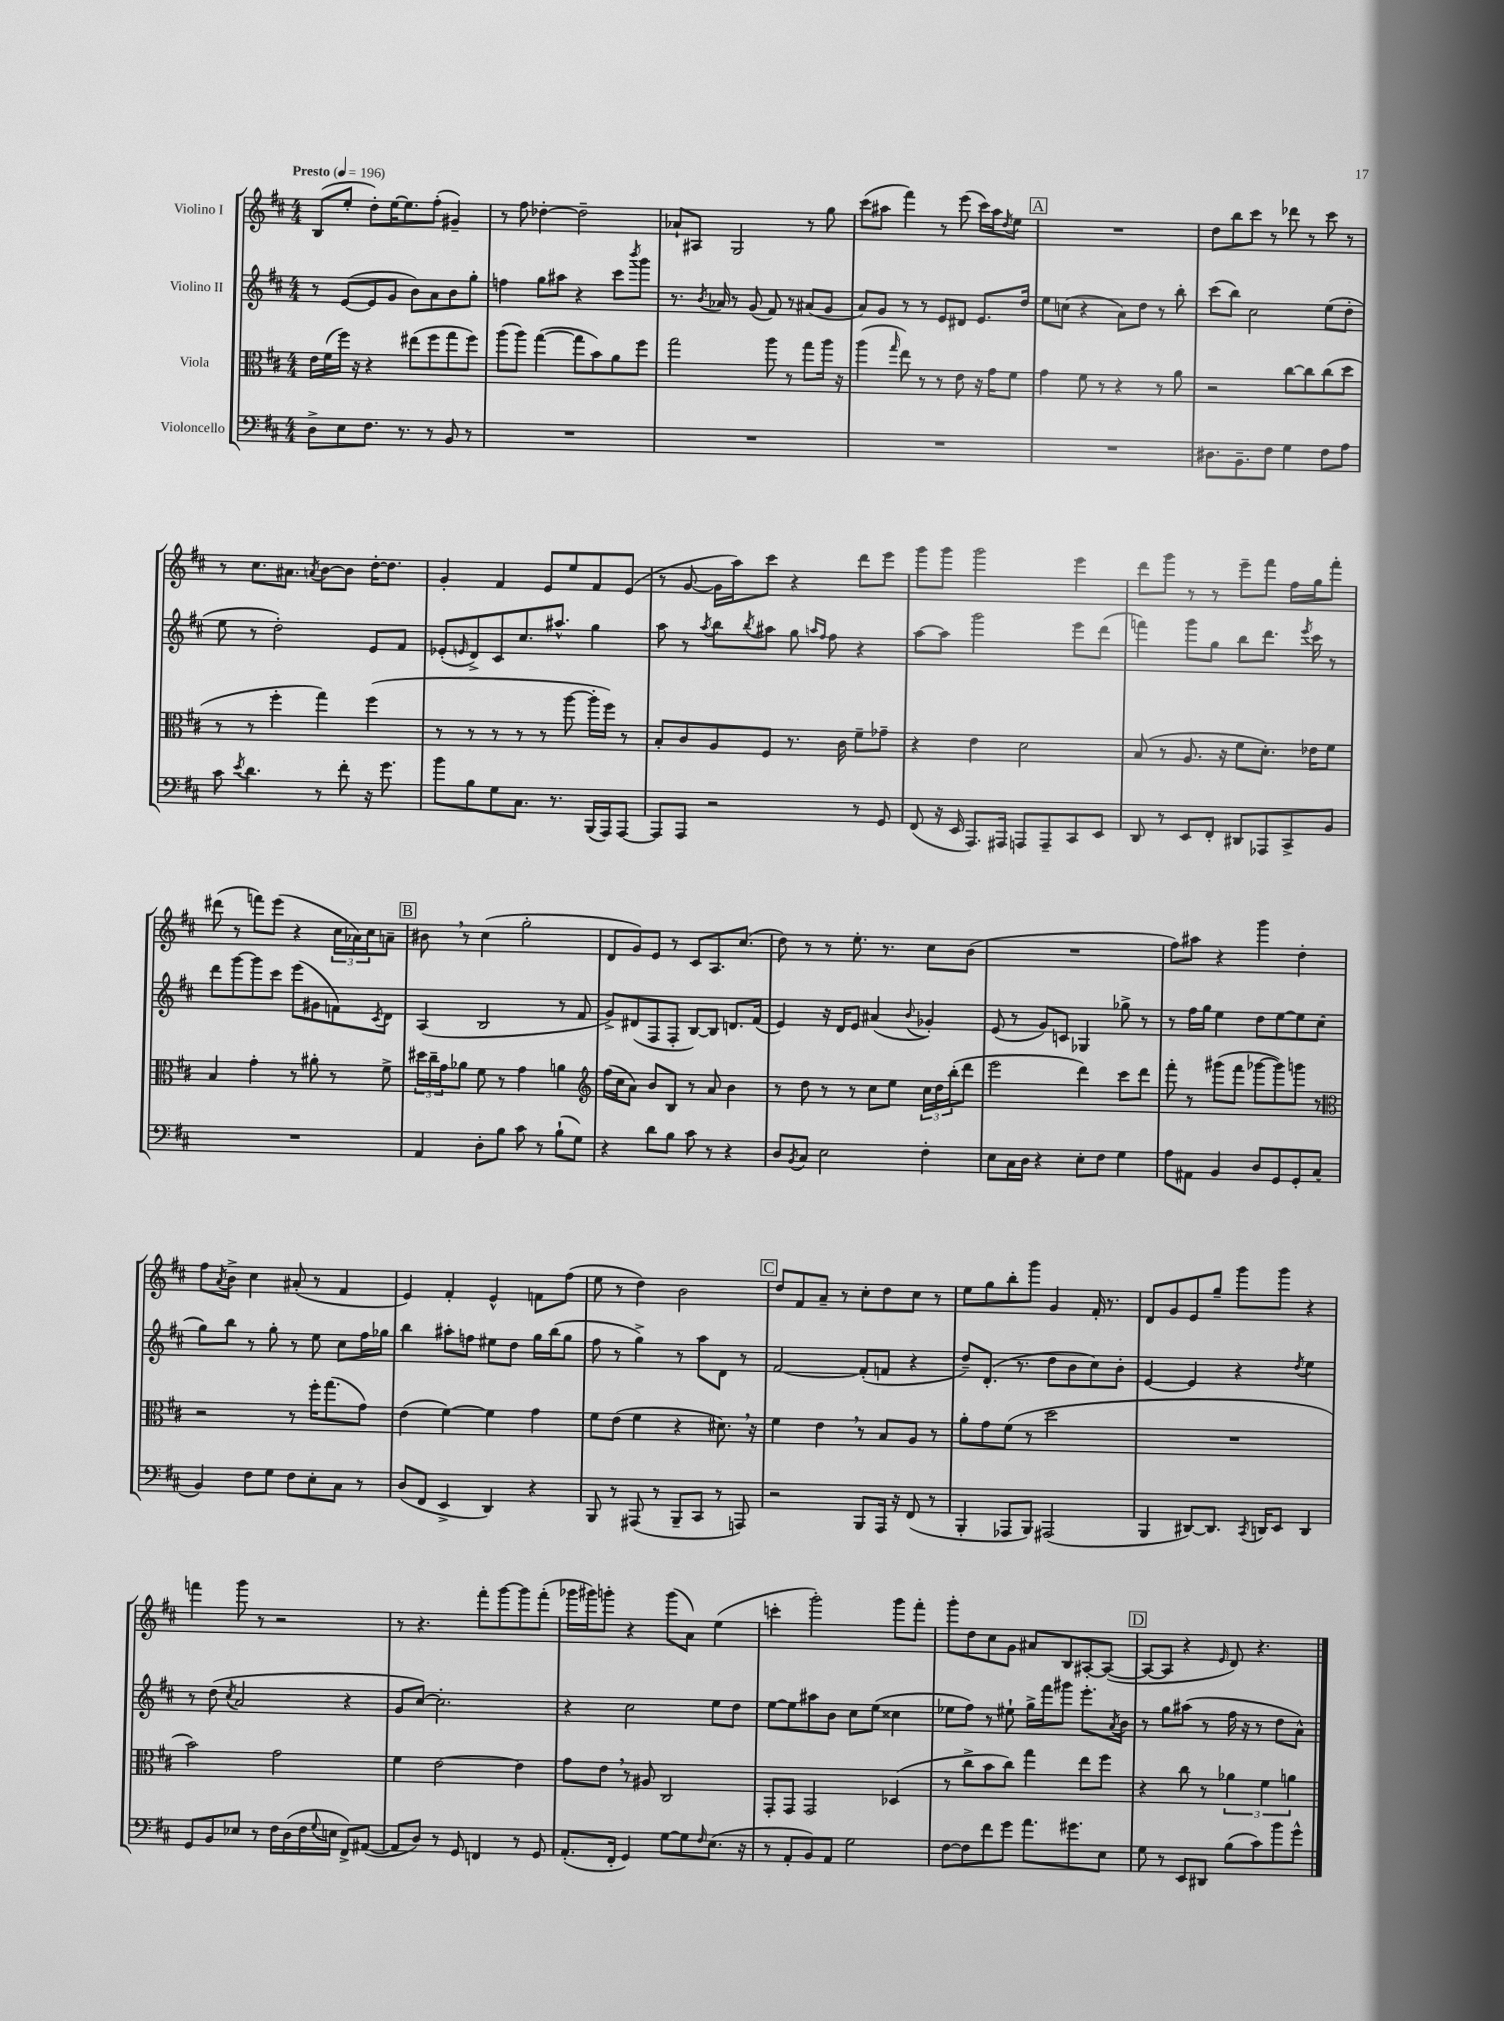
<<
\new StaffGroup <<
\new Staff = "s0" \with { instrumentName = "Violino I" } {
    \clef treble \key d \major \numericTimeSignature \time 4/4 \tempo "Presto" 4 = 196
    b8( e''8-. d''8-.) e''16~ e''8. fis''8-.( gis'4--) |
    r8 fis''8 des''4~-. des''2-- |
    aes'8-! ais8 g2 r8 g''8 |
    cis'''8( ais''8 fis'''4) r8 e'''8( cis'''16) ais''16 \acciaccatura { d''8 } e''8 |
    \mark \markup { \box "A" } R1 |
    d''8 b''8 cis'''8 r8 des'''8 r8 cis'''8 r8 |
    r8 cis''8. ais'8. \acciaccatura { a'8 } b'8~ b'8 d''16~-. d''8. |
    g'4-. fis'4 e'8 e''8 fis'8 e'8( |
    r8 g'8~ g'16 a''16) cis'''8 r4 d'''8 e'''8 |
    g'''8 g'''8 g'''2 e'''4 |
    d'''8 g'''8 r8 r8 e'''8-- fis'''8 fis''16 g''16 fis'''8-. |
    dis'''8( r8 f'''8) e'''8( r4 \tuplet 3/2 { cis''16 aes'16) cis''16 } a'8-- |
    \mark \markup { \box "B" } bis'8 \breathe r8 cis''4( g''2-. |
    d'8 g'8) e'8 r8 cis'8 a8. cis''8.( |
    d''8) r8 r8 e''8.-. r8. cis''8 b'8( |
    R1 |
    fis''8) ais''8 r4 g'''4 d''4-. |
    fis''8 \acciaccatura { a'8 } b'8-> cis''4 ais'8-.( r8 fis'4 |
    e'4) fis'4-. e'4-^ f'8 fis''8( |
    e''8 r8 d''4) b'2 |
    \mark \markup { \box "C" } d''8 fis'8 a'8-- r8 cis''8-. d''8 cis''8 r8 |
    e''8 g''8 b''8-. g'''8 g'4 fis'16-. r8. |
    d'8 g'8 e'8 g''8-- g'''8 g'''8 r4 |
    f'''4 g'''8 r8 r2 |
    r8 r4. fis'''8-. g'''8~ g'''8 fis'''8-.( |
    ges'''16 gis'''16) g'''8-. r4 g'''8( a'8) e''4( |
    c'''4-. g'''2-.) g'''8 fis'''8-. |
    g'''8-. d''8 cis''8 g'8 ais'8 b8 ais8~-. ais8~( |
    \mark \markup { \box "D" } ais8~ ais8 r4 \grace { e'16 } d'8) r4. \bar "|." |
}
\new Staff = "s1" \with { instrumentName = "Violino II" } {
    \clef treble \key d \major \numericTimeSignature \time 4/4
    r8 e'8~( e'8 g'8 b'8) a'8 b'8 g''8-. |
    f''4 g''8 ais''8 r4 cis'''8 \acciaccatura { b'''8 } g'''8 |
    r8. \acciaccatura { b'8 } aes'16 r8 g'8( fis'8) r8 ais'8( g'8 |
    a'8) g'8 r8 r8 e'8 dis'8 e'8. d''16 |
    \mark \markup { \box "A" } e''8 c''8( r4 a'8) d''8 r8 b''8-. |
    cis'''8( b''8) cis''2 e''8( d''8-. |
    e''8 r8 d''2-.) e'8 fis'8 |
    ees'8-.( \grace { e'16 } d'8->) cis'8 cis''8. ais''8.-^ g''4 |
    a''8 r8 \acciaccatura { a''8 } b''8 \acciaccatura { b''8 } ais''8 g''8 \grace { a''16 fis''16 } fis''8 r4 |
    a''8~ a''8 g'''2 e'''8 d'''8( |
    f'''4) g'''8 g''8 b''8 d'''8. \acciaccatura { e'''8 } cis'''16 r8 |
    d'''8 g'''8~ g'''8 cis'''8 e'''8( gis'8 f'8) \acciaccatura { cis'8 } d'8 |
    \mark \markup { \box "B" } a4( b2 r8 fis'8 |
    g'8->) dis'8( fis8 fis8-. b8~) b8 d'8. fis'16( |
    e'4) r16 d'16 e'8 ais'4( \appoggiatura { b'8 } ges'4-.) |
    e'8( r8 g'8) c'8 ges4 ges''8-> r8 |
    r8 fis''16 g''16 e''4 d''8 e''8~ e''8 cis''8( |
    g''8) b''8 r8 g''8-. r8 e''8 cis''8 fis''16 ges''16 |
    b''4 ais''8-. f''8 eis''8 d''8 g''16 b''16( g''8 |
    fis''8 r8 g''4->) r8 a''8 d'8 r8 |
    \mark \markup { \box "C" } fis'2~ fis'8-.( f'8 r4 |
    d''8--) d'8.-.( r8. d''8 b'8 cis''8) b'8-. |
    e'4~ e'4 r4 \acciaccatura { d''8 } e''4 |
    r8 d''8( \acciaccatura { cis''8 } a'2 r4 |
    g'8 cis''8~) cis''2.-. |
    r4 cis''2 e''8 d''8 |
    e''8~ e''8 ais''8 b'8 cis''8 e''8( cisis''4 |
    ees''8 fis''8) r8 eis''8-! g''16-> fis'''16 gis'''8 e'''8.-. \acciaccatura { a'8 } b'16 |
    \mark \markup { \box "D" } r8 g''8 ais''8( r8 fis''16 r16 r8 d''8 a'8-^) \bar "|." |
}
\new Staff = "s2" \with { instrumentName = "Viola" } {
    \clef alto \key d \major \numericTimeSignature \time 4/4
    e'16 fis'16( fis''16) r16 r4 eis''8( fis''8 g''8 fis''8) |
    a''8( a''8) g''4~( g''8 b'8) a'8 fis''8 |
    g''2 a''8 r8 g''8 a''16 r16 |
    a''4( \grace { g''16 } e''8) r8 r8 e'8 r16 g'16 fis'8 |
    \mark \markup { \box "A" } g'4 fis'8 r8 r4 r8 a'8 |
    r2 cis''8~ cis''8 cis''8( d''8 |
    r8 r8 fis''4-. g''4) fis''4( |
    r8 r8 r8 r8 r8 a''8~ a''16-. fis''16) r8 |
    b8-. cis'8 a8 fis8 r8. cis'16 fis'8-- ges'8-- |
    r4 e'4 d'2 |
    b8( r8 a8. r16 fis'8 d'8.-.) ees'16 fis'8 |
    b4 g'4-. r8 ais'8-. r8 fis'8-> |
    \mark \markup { \box "B" } \tuplet 3/2 { dis''16 cis''16-- g'16 } aes'8 fis'8 r8 g'4 a'4 |
    \clef treble fis''16( cis''16 a'8) b'8 b8 r8 a'8 b'4 |
    r8 d''8 r8 r8 cis''8 e''8 \tuplet 3/2 { cis''16 d''16 b''16-.( } d'''8 |
    e'''2 d'''4) cis'''8 d'''8 |
    fis'''8-. r8 gis'''8( fis'''8 ges'''8~ ges'''8) g'''8 r8 |
    \clef alto r2 r8 fis''16-. g''8.( g'8) |
    e'4( fis'4~) fis'4 g'4 |
    fis'8 e'8( fis'4 r4 dis'8.) \breathe r16 |
    \mark \markup { \box "C" } fis'4 e'4 \breathe r8 b8 a8 r8 |
    a'8-. g'8 fis'8( r8 d''2 |
    R1 |
    b'2) g'2 |
    fis'4 e'2~ e'4 |
    g'8 e'8 \breathe r8 ais8 cis2 |
    g,8-. g,8 g,2 des4( |
    r8 cis''8-> b'8 cis''8) g''4 e''8 fis''8 |
    \mark \markup { \box "D" } r4 cis''8 r8 \tuplet 3/2 { aes'4 fis'4 a'4 } \bar "|." |
}
\new Staff = "s3" \with { instrumentName = "Violoncello" } {
    \clef bass \key d \major \numericTimeSignature \time 4/4
    d8-> e8 fis8. r8. r8 b,8 r8 |
    R1 |
    R1 |
    R1 |
    \mark \markup { \box "A" } R1 |
    dis8. b,8.-- fis8 g4 fis8 a8 |
    cis'8 \acciaccatura { e'8 } d'4. r8 fis'8-. r16 g'8. |
    b'8 b8 g8 cis8. r8. b,,16( a,,16) a,,8~ |
    a,,8 a,,8 r2 r8 g,8 |
    fis,8( r16 e,16 a,,8.) ais,,16 a,,8 a,,8-- cis,8 e,8 |
    d,8 r8 e,8 fis,8-. dis,8 aes,,8 cis,8-> b,8 |
    R1 |
    \mark \markup { \box "B" } a,4 d8-. b8 cis'8 r8 b8-!( g8) |
    r4 d'8 b8 cis'8 r8 r4 |
    d8 \acciaccatura { b,8 } cis8 e2 fis4-. |
    e8 cis16 d16 r4 e8-. fis8 g4 |
    a8 ais,8 b,4 d8 g,8 g,8-. cis8( |
    b,4) fis8 g8 fis8 e8-. cis8 r8 |
    d8( fis,8 e,4-> d,4) r4 |
    b,,8 r8 ais,,8( r8 b,,8-- cis,8 r8 a,,8) |
    \mark \markup { \box "C" } r2 b,,8 a,,16 r16 fis,8( r8 |
    b,,4-. aes,,8 b,,8) ais,,2( |
    b,,4 dis,8~) dis,8. \acciaccatura { cis,8 } d,16 e,8 d,4 |
    g,8 b,8 ees8 r8 fis16 d16( fis16 \appoggiatura { g8 } e16 fis,8->) ais,8~( |
    ais,8 d8) r8 g,8 f,4 r8 g,8 |
    a,8.-.( fis,16-. g,4) g8~ g8 \grace { fis16 } e8.( r16 |
    r8 a,8-. b,8) a,8 g2 |
    fis8~ fis8 fis'8 g'8 a'8. gis'8. e8 |
    \mark \markup { \box "D" } g8 r8 e,8 dis,8 b8( cis'8) b'8 g'8-^ \bar "|." |
}
>>
>>
\layout { \context { \Score \remove "Bar_number_engraver" } }
